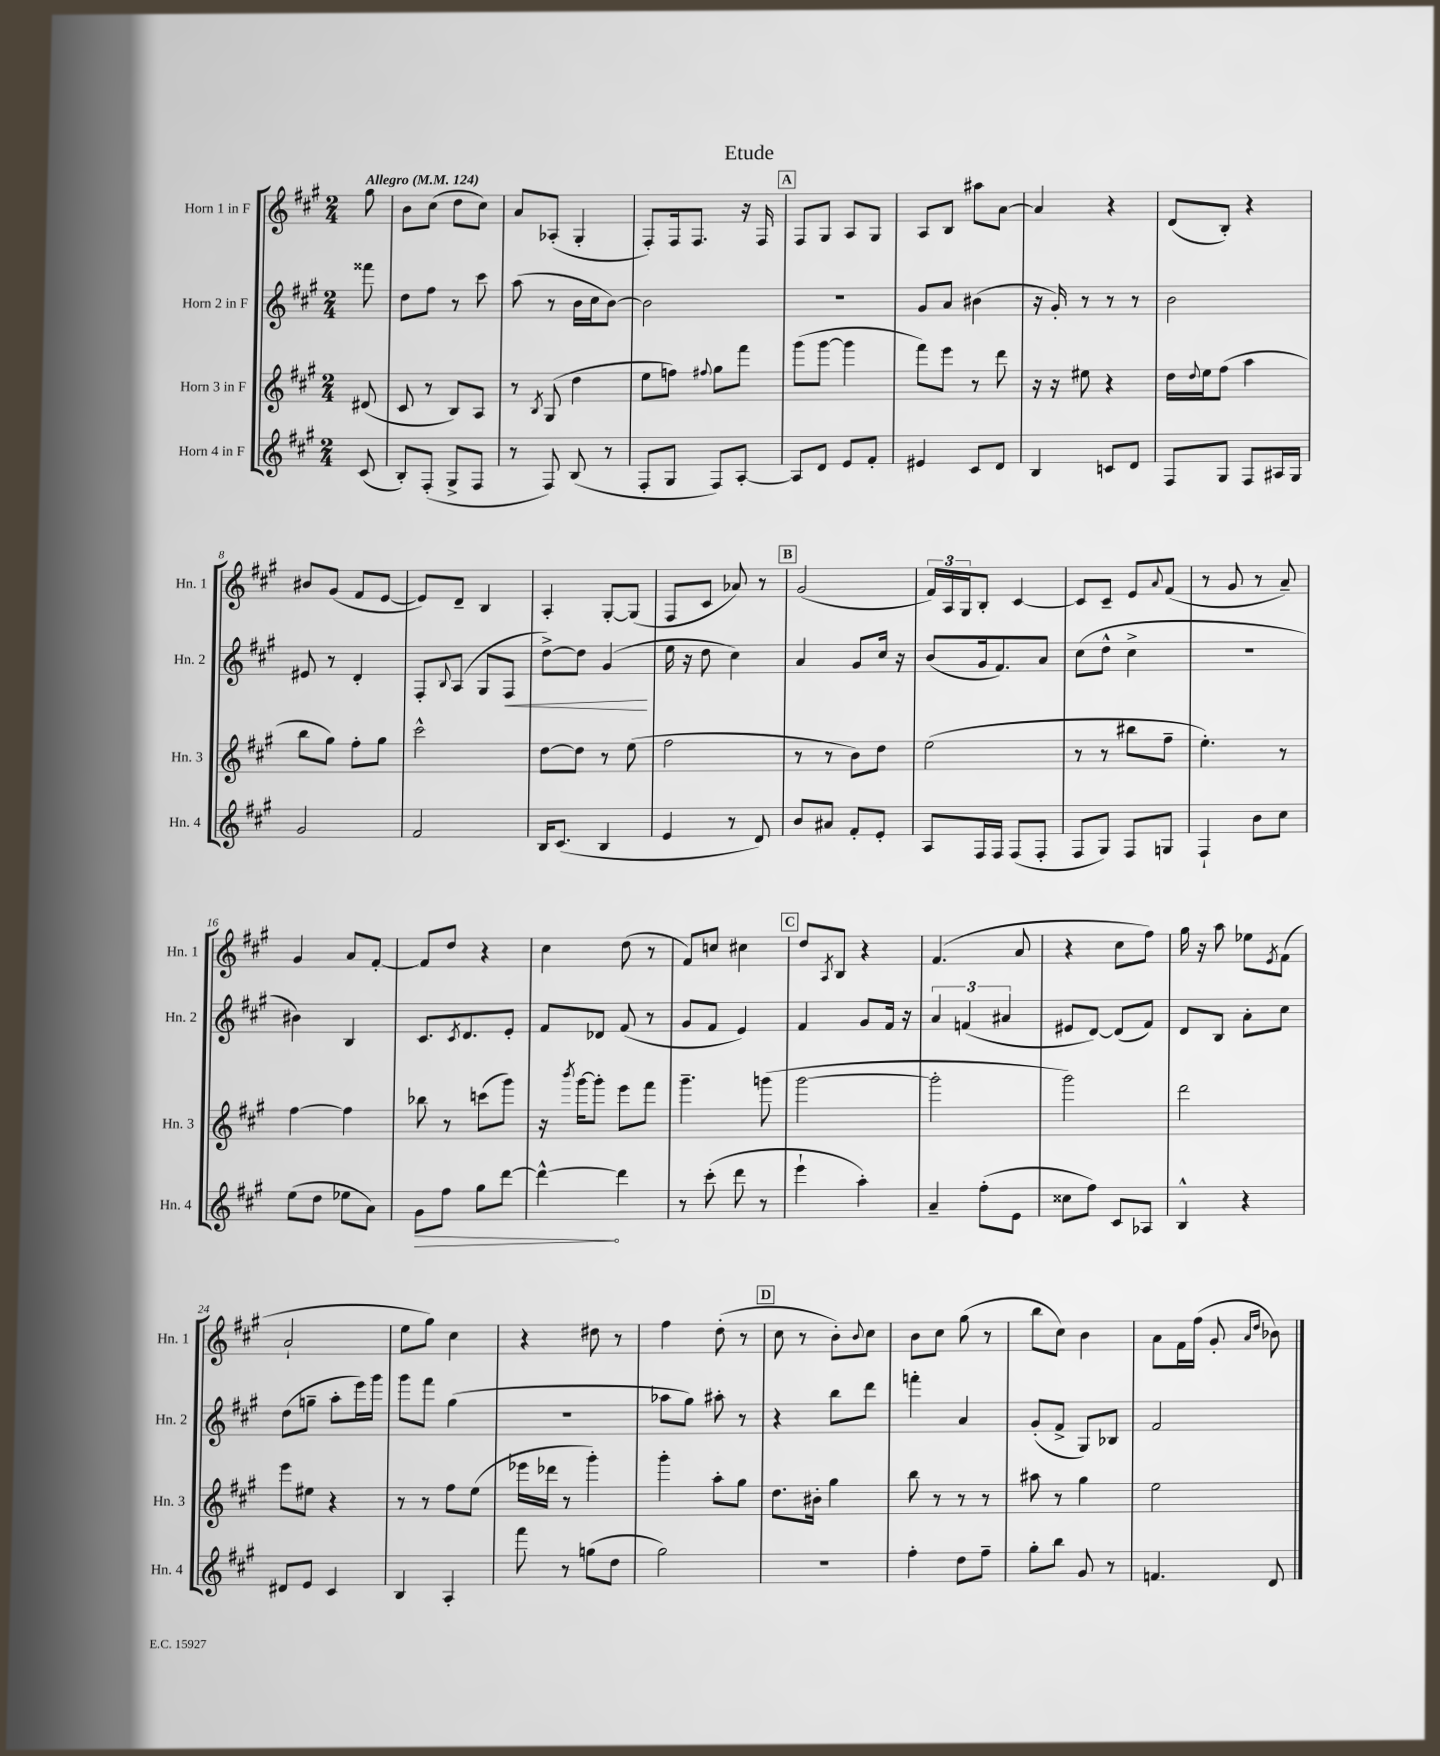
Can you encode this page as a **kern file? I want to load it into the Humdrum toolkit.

**kern	**kern	**kern	**kern
*staff4	*staff3	*staff2	*staff1
*clefG2	*clefG2	*clefG2	*clefG2
*k[f#c#g#]	*k[f#c#g#]	*k[f#c#g#]	*k[f#c#g#]
*M2/4	*M2/4	*M2/4	*M2/4
*MM124	*MM124	*MM124	*MM124
(8c#	(8d#	8fff##	8gg#
=	=	=	=
8B')	8c#	8dd	8b
(8F#'	8r	8ff#	(8cc#
8G#^	8B)	8r	8dd
8F#	8A	8ccc#	8cc#)
=	=	=	=
8r	8r	(8aa	8a
.	8qB	.	.
8F#)	(8G#	8r	(8A-'
(8B	4dd	16b	4G#'
.	.	16cc#	.
8r	.	[8b)	.
=	=	=	=
8F#'	8ee	2b]	8F#')
8G#	8ff)	.	16F#
.	.	.	8.F#
.	8qqff#	.	.
8F#)	8gg#	.	.
[8A'	8fff#	.	16r
.	.	.	16F#
=	=	=	=
8A]	(8ggg#	2r	8F#
8d	[8ggg#	.	8G#
8e	4ggg#]	.	8A
8f#'	.	.	8G#
=	=	=	=
4e#	8fff#)	8g#	8A
.	8eee	8a	8B
8c#	8r	(4b#	8aa#
8d	8ddd	.	[8a
=	=	=	=
4B	16r	16r	4a]
.	16r	16g#')	.
.	8ee#	8r	.
8c	4r	8r	4r
8d	.	8r	.
=	=	=	=
8F#	16dd	2b	(8d
.	8qqdd	.	.
.	16ee	.	.
8G#	(8ff#	.	8B')
8F#	4aa	.	4r
16A#	.	.	.
16G#	.	.	.
=	=	=	=
2g#	8bb	8e#	8b#
.	8gg#)	8r	(8g#
.	8ff#'	4d'	8f#
.	8gg#	.	[8e
=	=	=	=
2f#	2ccc#^^	8F#'	8e])
.	.	8qqB	.
.	.	(8A	8d~
.	.	8G#	4B
.	.	8F#	.
=	=	=	=
16B	[8dd	[8dd^)	4A'
(8.c#	.	.	.
.	8dd]	8dd]	.
4B	8r	(4g#	[8G#'
.	(8ee	.	(8G#]
=	=	=	=
4e	2ff#	16ee	8F#
.	.	16r	.
.	.	8dd	8c#
8r	.	4cc#)	8a-)
8d)	.	.	8r
=	=	=	=
8b	8r	4a	(2g#
8a#	8r	.	.
8f#'	8b)	8g#	.
8e'	8dd	16cc#	.
.	.	16r	.
=	=	=	=
8A	(2ee	(8b	24f#)
.	.	.	24A
.	.	.	24G#
16F#	.	16g#	8B'
16F#	.	8.f#)	.
(8F#	.	.	[4c#
8F#'	.	8a	.
=	=	=	=
8F#	8r	(8cc#	8c#]
8G#)	8r	8dd^^	8c#~
8F#	8bb#	4cc#^	8e
.	.	.	8qqa
8G	8ff#~	.	(8f#
=	=	=	=
4F#`	4.ee')	2r	8r
.	.	.	8g#
8b	.	.	8r
8cc#	8r	.	8a~)
=	=	=	=
(8ee	[4ff#	4b#)	4g#
8dd	.	.	.
8ee-	4ff#]	4B	8a
8a)	.	.	[8f#'
=	=	=	=
8g#	8bb-	8.c#	8f#]
8ff#	8r	.	8dd
.	.	8qc#	.
.	.	8.d	.
8gg#	(8ccc	.	4r
[8ddd	8ggg#)	8e'	.
=	=	=	=
4ddd^^_	16r	8f#	4cc#
.	8qbbb	.	.
.	[16ggg#	.	.
.	8ggg#']	8d-	.
4ddd]	8eee	(8f#	(8dd
.	8fff#	8r	8r
=	=	=	=
8r	4.ggg#~	8g#	8f#)
(8ccc#'	.	8f#	8cc
8ddd	.	4e)	4cc#
8r	(8ggg	.	.
=	=	=	=
4eee`	[2ggg#	4f#	8dd
.	.	.	8qA
.	.	.	8B
4aa')	.	8g#	4r
.	.	16f#	.
.	.	16r	.
=	=	=	=
4a~	2ggg#']	6a	(4.f#
.	.	(6f	.
(8ff#'	.	.	.
.	.	6a#	.
8e	.	.	8a
=	=	=	=
8cc##	2ggg#)	8e#	4r
8ff#)	.	[8d)	.
8c#	.	(8d]	8cc#
8A-	.	8f#)	8ff#)
=	=	=	=
4B^^	2ddd	8d	16gg#
.	.	.	16r
.	.	8B	8aa
4r	.	8a'	8ee-
.	.	.	8qe
.	.	8cc#	(8f#
=	=	=	=
8d#	8eee	(8dd	2a`
8e	8ee#	8gg~	.
4c#	4r	8aa'	.
.	.	16eee)	.
.	.	16ggg#	.
=	=	=	=
4B	8r	8ggg#	8ee
.	8r	8fff#	8gg#)
4A'	8ff#	(4gg#	4cc#
.	(8ee	.	.
=	=	=	=
8fff#	16eee-	2r	4r
.	16ddd-	.	.
8r	8r	.	.
(8gg	4ggg#')	.	8dd#
8dd	.	.	8r
=	=	=	=
2gg#)	4ggg#'	8aa-	4ff#
.	.	8gg#)	.
.	8aa'	8aa#'	(8dd'
.	8gg#	8r	8r
=	=	=	=
2r	8.dd	4r	8cc#
.	.	.	8r
.	16b#'	.	.
.	4gg#	8bb	8b')
.	.	.	8qqb
.	.	8ddd	8cc#
=	=	=	=
4ff#'	8bb	4fff'	8b
.	8r	.	8cc#
8dd	8r	4a	(8gg#
8ff#~	8r	.	8r
=	=	=	=
8gg#'	8aa#	(8g#'	8bb
8bb	8r	8f#^	8cc#)
8g#	4gg#	8G#)	4b
8r	.	8B-	.
=	=	=	=
4.f	2ee	2f#	8a
.	.	.	16f#
.	.	.	(16ff#
.	.	.	8g#'
.	.	.	16qqa
.	.	.	16qqdd
8d	.	.	8b-)
==	==	==	==
*-	*-	*-	*-
